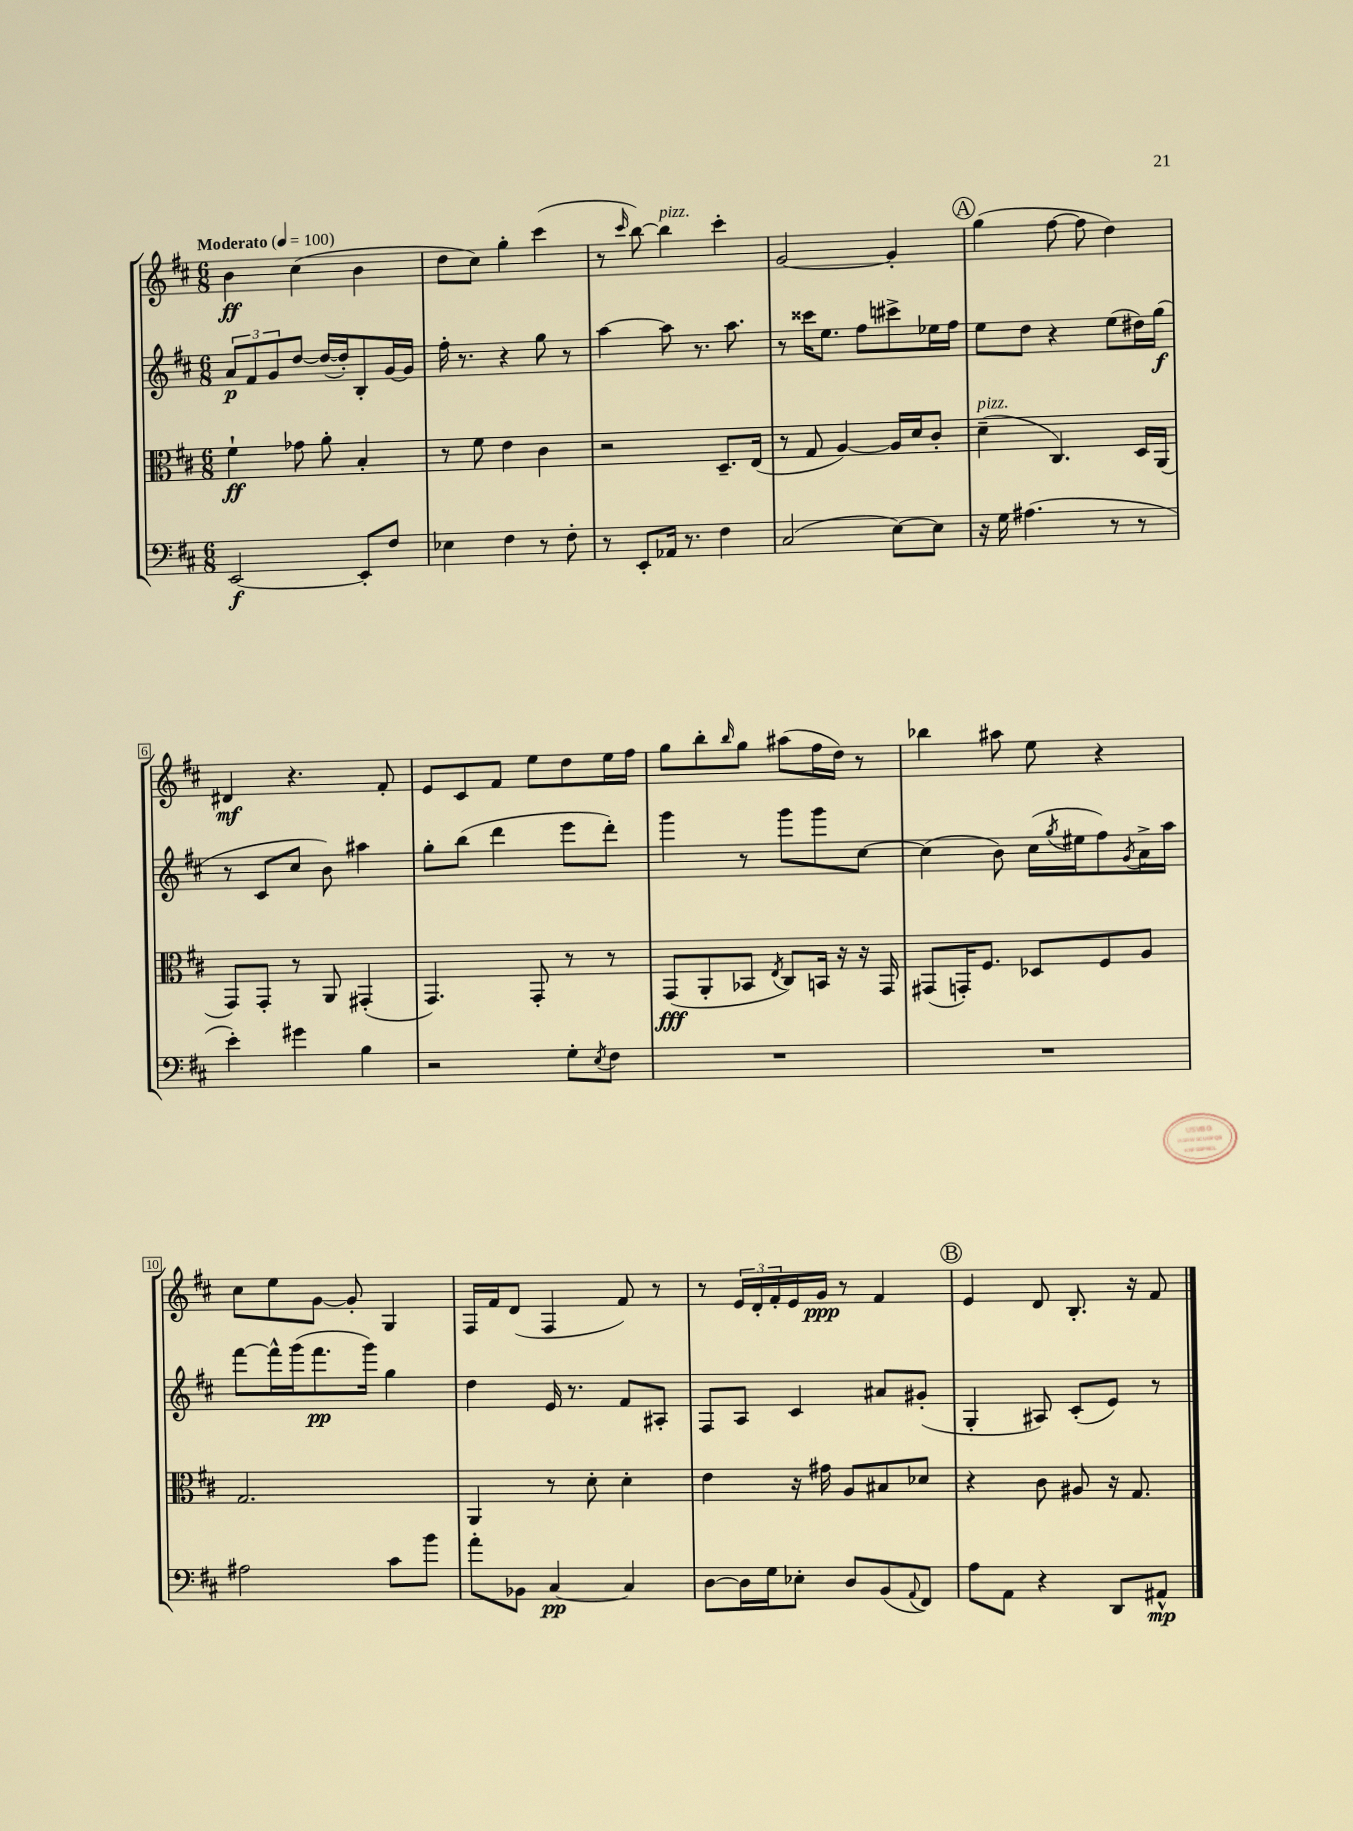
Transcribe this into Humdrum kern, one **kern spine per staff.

**kern	**kern	**kern	**kern
*staff4	*staff3	*staff2	*staff1
*clefF4	*clefC3	*clefG2	*clefG2
*k[f#c#]	*k[f#c#]	*k[f#c#]	*k[f#c#]
*M6/8	*M6/8	*M6/8	*M6/8
*MM100	*MM100	*MM100	*MM100
[2EE	4f#`	12a	4b
.	.	12f#	.
.	.	12g	.
.	8g-	[8dd	(4cc#
.	8a'	(16dd_	.
.	.	16dd'])	.
8EE']	4B'	8B'	4b
8F#	.	[16g	.
.	.	16g]	.
=	=	=	=
4E-	8r	16ff#'	8dd
.	.	8.r	.
.	8f#	.	8cc#)
4F#	4e	4r	4gg'
8r	4c#	8gg	(4ccc#
8F#'	.	8r	.
=	=	=	=
8r	2r	[4aa	8r
.	.	.	16qqccc#
8EE'	.	.	[8bb)
16AA-	.	8aa]	4bb]
8.r	.	.	.
.	.	8.r	.
4F#	8.D~	.	4ccc#'
.	.	8.aa	.
.	(16E	.	.
=	=	=	=
(2C#	8r	8r	[2g
.	8G	16ccc##	.
.	.	8.ee	.
.	[4A)	.	.
.	.	8ff#	.
[8E)	16A]	8ccc#^	4g']
.	16d	.	.
8E]	8c#'	16ee-	.
.	.	16ff#	.
=	=	=	=
16r	(4d~	8ee	(4gg
16G	.	.	.
(4.A#	.	8dd	.
.	4.C#)	4r	[8ff#
.	.	.	8ff#]
8r	.	(8ee	4dd)
8r	16D	16dd#)	.
.	(16AA	(16gg	.
=	=	=	=
4e')	8GG)	8r	4d#
.	8GG'	8c#	.
4g#	8r	8cc#	4.r
.	8AA	8b)	.
4B	(4GG#'	4aa#	.
.	.	.	8f#'
=	=	=	=
2r	4.GG)	8gg'	8e
.	.	(8bb	8c#
.	.	4ddd	8f#
.	8GG'	.	8ee
8G'	8r	8eee	8dd
8qE	.	.	.
8F#	8r	8ddd')	16ee
.	.	.	16ff#
=	=	=	=
2.r	(8GG	4ggg	8gg
.	8AA'	.	8bb'
.	.	.	16qqbb
.	8BB-	8r	8gg
.	8qE	.	.
.	8C#)	8ggg	(8aa#
.	16BB	8ggg	16ff#
.	16r	.	16dd)
.	16r	[8cc#	8r
.	16GG	.	.
=	=	=	=
2.r	(8GG#	(4cc#]	4bb-
.	16GG')	.	.
.	8.F#	.	.
.	.	8b)	8aa#
.	8D-	(16cc#	8ee
.	.	8qgg	.
.	.	16ee#	.
.	8F#	8ff#)	4r
.	.	8qg	.
.	8A	16a^	.
.	.	16aa	.
=	=	=	=
2A#	2.G	[8fff#	8cc#
.	.	16fff#^^]	8ee
.	.	(16ggg	.
.	.	8.fff#	[8g
.	.	.	8g']
.	.	16ggg)	.
8c#	.	4gg	4G
8b	.	.	.
=	=	=	=
8a'	4AA	4dd	16F#
.	.	.	16f#
8BB-	.	.	(8d
[4C#	8r	16e	4F#
.	.	8.r	.
.	8d'	.	.
4C#]	4d'	8f#	8f#)
.	.	8A#'	8r
=	=	=	=
[8D	4e	8F#	8r
16D]	.	8A	24e
.	.	.	24d'
16G	.	.	.
.	.	.	24f#'
8E-'	16r	4c#	16e
.	16g#	.	16g
8D	8A	.	8r
(8BB	8B#	8a#	4f#
8qqAA	.	.	.
8FF#)	8d-	(8g#'	.
=	=	=	=
8A	4r	4G'	4e
8AA	.	.	.
4r	8c#	8A#)	8d
.	8A#	(8c#'	8.B'
8DD	16r	8e)	.
.	8.G	.	16r
8AA#^^	.	8r	8f#
==	==	==	==
*-	*-	*-	*-
